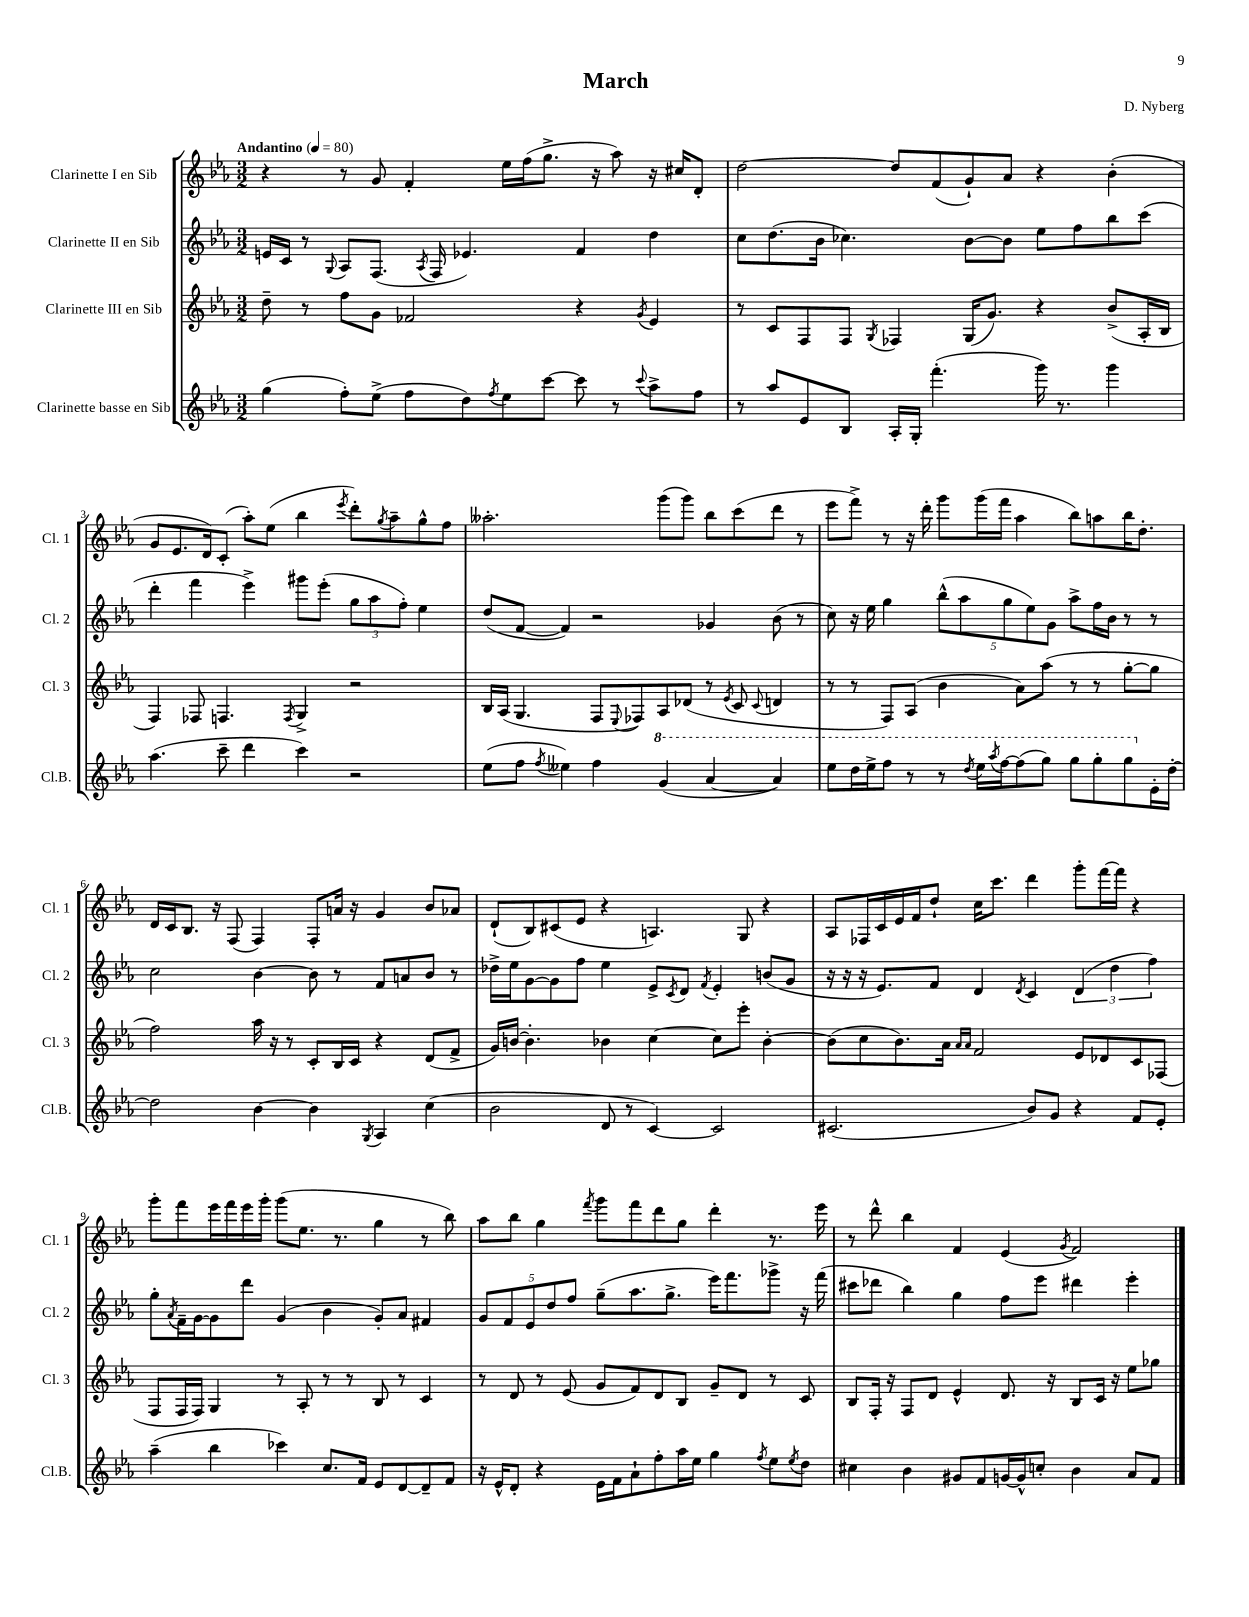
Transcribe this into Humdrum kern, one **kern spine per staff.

**kern	**kern	**kern	**kern
*part4	*part3	*part2	*part1
*staff4	*staff3	*staff2	*staff1
*I"Clarinette basse en Sib	*I"Clarinette III en Sib	*I"Clarinette II en Sib	*I"Clarinette I en Sib
*I'Cl.B.	*I'Cl. 3	*I'Cl. 2	*I'Cl. 1
*clefG2	*clefG2	*clefG2	*clefG2
*k[b-e-a-]	*k[b-e-a-]	*k[b-e-a-]	*k[b-e-a-]
*M3/2	*M3/2	*M3/2	*M3/2
*MM80	*MM80	*MM80	*MM80
=1	=1	=1	=1
!	!	!	!LO:TX:a:B:t=Andantino
(4gg\	8dd~\	16en/LL	4r
.	.	16c/JJ	.
.	8r	8r	.
.	.	8qqG/	.
8ff'\L)	8ff\L	8A-/L	8r
(8ee-^\J	8g\J	(8.F/J	8g/
8ff\L	2f-X/	.	4f'/
.	.	8qA-/	.
.	.	16F/	.
8dd\)	.	4.e-X/)	.
8qff/	.	.	.
8ee-\	.	.	16ee-\LL
.	.	.	(16ff\J
[8ccc\J	.	.	8.gg^\J
8ccc\]	4r	4f/	.
.	.	.	16r
8r	.	.	8aa-\)
8qqccc/	8qg/	.	.
8aa-^\L	4e-/	4dd\	16r
.	.	.	16cc#X/KL
8ff\J	.	.	8d'/J
=2	=2	=2	=2
8r	8r	8cc\L	[2dd\
8aa-/L	8c/L	(8.dd\	.
8e-/	8F/	.	.
.	.	16b-\Jk	.
8B-/J	8F/J	4.cc-X\)	.
.	8qG/	.	.
16A-'/LL	4F-X/	.	8dd/L]
16G'/JJ	.	.	.
(4.fff'\	.	.	(8f/
.	(16G/KL	[8b-\L	8g`/)
.	8.g/J)	.	.
.	.	8b-\J]	8a-/J
16ggg\)	4r	8ee-\L	4r
8.r	.	.	.
.	.	8ff\	.
4ggg\	(8b-^/L	8bb-\	(4b-'\
.	16A-'/L	(8ccc\J	.
.	16B-/JJ	.	.
!!LO:LB:g=z
=3	=3	=3	=3
(4.aa-\	4F/)	4ddd'\	8g/L
.	.	.	8.e-/
.	8F-X/	4fff\	.
.	.	.	16d/k)
8ccc~\	4.Fn/	.	(8c'/J
4ddd\	.	4eee-^\)	8aa-'\L)
.	.	.	(8ee-\J
.	8qF/	.	.
4ccc\)	4G^/	8ggg#X\L	4bb-\
.	.	(8eee-'\J	.
.	.	.	8qeee-/
2r	2r	12gg\L	8ddd'\L)
.	.	12aa-\	.
.	.	.	8qgg/
.	.	.	8aa-~\
.	.	12ff'\J)	.
.	.	4ee-\	8gg^^\
.	.	.	8ff\J
=4	=4	=4	=4
(8ee-\L	16B-/LL	(8dd/L	2.aa--X'\
.	(16A-/JJ	.	.
8ff\J	4.G/	[8f/J	.
8qff/	.	.	.
4ee--X\)	.	4f/])	.
4ff\	8F/L	2r	.
.	8qqE-/	.	.
.	8F-X/)	.	.
*8va	*	*	*
(4gg/	8A-/	.	(8ggg\L
.	(8d-X/J	.	8ggg\J)
[4aa-/	8r	4g-X/	8bb-\L
.	8qe-/	.	.
.	8c/	.	(8ccc\
.	8qqc/	.	.
4aa-/])	4dn/	(8b-\	8ddd\J
.	.	8r	8r
=5	=5	=5	=5
8eee-\L	8r	8cc\)	8eee-\L
16ddd\L	8r	16r	8fff^\J)
16eee-^\J	.	16ee-\	.
8fff\J	8F/L)	4gg\	8r
8r	(8A-/J	.	16r
.	.	.	16ddd'\
8r	4b-\	(10bb-^^\L	8ggg\L
.	.	10aa-\	.
8qddd/	.	.	.
16eee-\LL	.	.	(16ggg\L
8qaaa-/	.	.	.
[16fff\J	.	.	16fff\JJ
.	.	10gg\	.
(8fff\]	8a-\L)	.	4aa-\
.	.	10ee-\)	.
8ggg\J)	(8aa-\J	.	.
.	.	10g\J	.
8ggg\L	8r	8aa-^\L	8bb-\L)
8ggg'\	8r	16ff\L	8aan\
.	.	16b-\JJ	.
8ggg\	[8gg'\L	8r	16bb-\K
.	.	.	8.dd'\J
*X8va	*	*	*
16e-'\L	8gg\J]	8r	.
[16dd'\JJ	.	.	.
!!LO:LB:g=z
=6	=6	=6	=6
2dd\]	2ff\)	2cc\	16d/LL
.	.	.	16c/J
.	.	.	8.B-/J
.	.	.	16r
.	.	.	(8F/
[4b-\	16aa-\	[4b-\	4F/)
.	16r	.	.
.	8r	.	.
4b-\]	8c'/L	8b-\]	8F'/L
.	16B-/L	8r	16an/Jk
.	16c/JJ	.	16r
8qG/	.	.	.
4A-/	4r	8f/L	4g/
.	.	8an/	.
(4cc\	(8d/L	8b-/J	8b-/L
.	8f^/J	8r	8a-X/J
=7	=7	=7	=7
2b-\	16g/LL)	16dd-X^\LL	(8d`/L
.	[16bn/JJ	16ee-\J	.
.	4.b'\]	[8g\	8B-/)
.	.	8g\]	(8c#X/
.	.	8ff\J	8e-/J
8d/	4b-X\	4ee-\	4r
8r	.	.	.
[4c/)	[4cc\	8e-^/L	4.An/)
.	.	8qc/	.
.	.	8d/J	.
.	.	8qf/	.
2c/]	8cc\L]	4e-'/	.
.	8eee-'\J	.	8G/
.	[4b-'\	(8bn/L	4r
.	.	8g/J	.
=8	=8	=8	=8
(2.c#X/	(8b-\L]	16r	8A-/L
.	.	16r	.
.	8cc\	16r	16F-X/L
.	.	8.e-/L)	16c/
.	8.b-\)	.	16e-/
.	.	.	16f/J
.	.	8f/J	8dd`/J
.	16a-\Jk	.	.
.	16qqa-/LL	.	.
.	16qqa-/JJ	.	.
.	2f/	4d/	16cc\KL
.	.	.	8.ccc\J
.	.	8qd/	.
8b-/L)	.	4c/	4ddd\
8g/J	.	.	.
4r	8e-/L	(6d/	8ggg'\L
.	8d-X/	.	[16fff\L
.	.	6dd\	.
.	.	.	16fff\JJ]
8f/L	8c/	.	4r
.	.	6ff\)	.
8e-'/J	(8F-X/J	.	.
!!LO:LB:g=z
=9	=9	=9	=9
(4aa-~\	8F/L	8gg'\L	8ggg'\L
.	.	8qa-/	.
.	16F/L	16f~\L	8fff\
.	16F/JJ)	[16g\J	.
4bb-\	4G/	8g\]	16eee-\L
.	.	.	16fff\
.	.	8ddd\J	16eee-\
.	.	.	16ggg'\JJ
4ccc-X\)	8r	(4g/	(8ggg\L
.	8A-'/	.	8.ee-\J
8.cc/L	8r	4b-\	.
.	.	.	8.r
.	8r	.	.
16f/Jk	.	.	.
8e-/L	8B-/	8g'/L)	4gg\
[8d/	8r	8a-/J	.
8d~/]	4c/	4f#X/	8r
8f/J	.	.	8bb-\)
=10	=10	=10	=10
16r	8r	10g/L	8aa-\L
16e-^^/KL	.	.	.
.	.	10f/	.
8d'/J	8d/	.	8bb-\J
.	.	10e-/	.
4r	8r	.	4gg\
.	.	10dd/	.
.	(8e-/	.	.
.	.	10ff/J	.
.	.	.	8qfff/
16e-\LL	8g/L	(8gg~\L	8ggg\L
16f\J	.	.	.
8a-`\	8f/)	8.aa-\	8fff\
8ff'\	8d/	.	8ddd\
.	.	8.gg^\J	.
16aa-\L	8B-/J	.	8gg\J
16ee-\JJ	.	.	.
4gg\	8g~/L	16eee-\KL)	4ddd'\
.	.	8.fff\	.
.	8d/J	.	.
8qff/	.	.	.
8ee-\L	8r	8ggg-X^\J	8.r
8qee-/	.	.	.
8dd\J	8c/	16r	.
.	.	(16fff\	16eee-\
=11	=11	=11	=11
4cc#X\	8B-/L	8ccc#X\L	8r
.	16F'/Jk	8ddd-X\J	8ddd^^\
.	16r	.	.
4b-\	8F/L	4bb-\)	4bb-\
.	8d/J	.	.
8g#X/L	4e-^^/	4gg\	4f/
8f/	.	.	.
[16gn/L	8.d/	8ff\L	(4e-/
16g^^/J]	.	.	.
8ccn'/J	.	8eee-\J	.
.	16r	.	.
.	.	.	8qg/
4b-\	8B-/L	4ddd#X\	2f/)
.	16c/Jk	.	.
.	16r	.	.
8a-/L	8ee-\L	4eee-'\	.
8f/J	8gg-X\J	.	.
==	==	==	==
*-	*-	*-	*-
